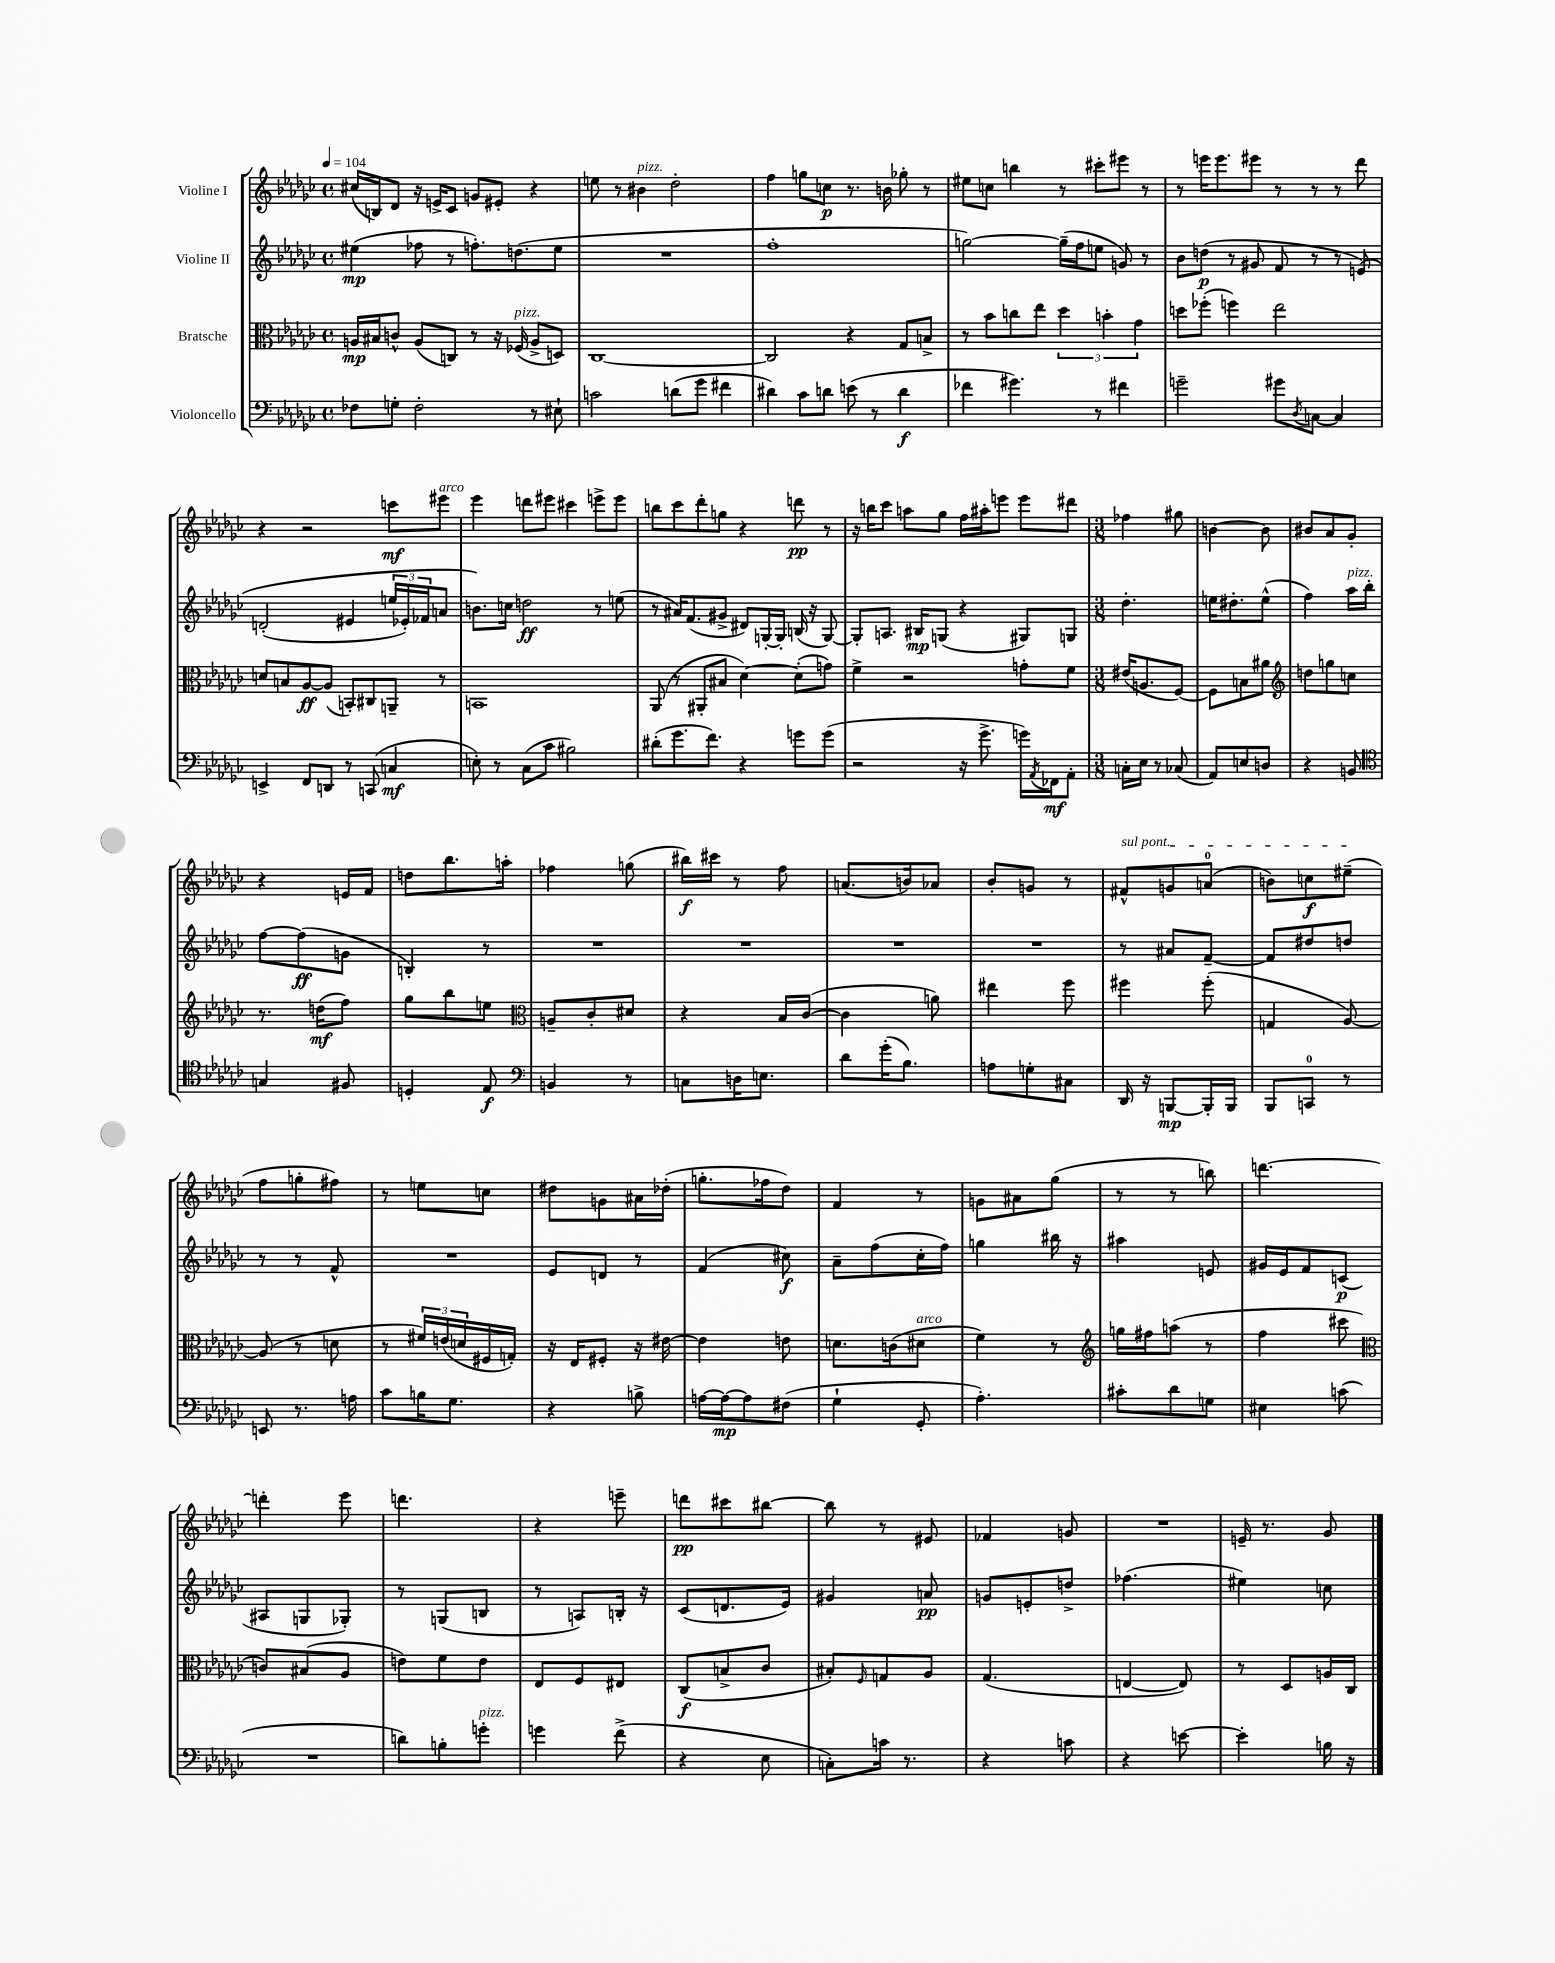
<<
\new StaffGroup <<
\new Staff = "s0" \with { instrumentName = "Violine I" } {
    \clef treble \key ges \major \defaultTimeSignature \time 4/4 \tempo 4 = 104
    cis''16( b16) des'8 r16 e'16-> ces'8 g'8 eis'8-. r4 |
    e''8 r8 bis'4^\markup { \italic "pizz." } des''2-. |
    f''4 g''8 c''8\p r8. b'16 ges''8-. r8 |
    eis''8 c''8 b''4 r8 cis'''8-. eis'''8 r8 |
    r8 e'''16 e'''8. eis'''8 r8 r8 r8 des'''8 |
    r4 r2 c'''8\mf eis'''8^\markup { \italic "arco" } |
    ees'''4 d'''8 eis'''8 cis'''4 e'''8-> e'''8 |
    b''8 ces'''8 des'''8-. g''8 r4 d'''8\pp r8 |
    r16 b''16 ces'''8 a''8 ges''8 f''16 ais''16-. e'''8 e'''8 dis'''8 |
    \numericTimeSignature \time 3/8 fes''4 gis''8 |
    b'4~ b'8 |
    bis'8 aes'8 ges'8-. |
    r4 e'16 f'16 |
    d''8 bes''8. a''16-. |
    fes''4 g''8( |
    bis''16\f) cis'''16 r8 f''8 |
    a'8.( b'16) aes'8 |
    bes'8-. g'8 r8 |
    \once \override TextSpanner.bound-details.left.text = \markup { \italic "sul pont." } fis'8-^\startTextSpan g'8 a'8-0( |
    b'8) c''8\f eis''8--\stopTextSpan( |
    f''8 g''8-. fis''8) |
    r8 e''8 c''8 |
    dis''8 g'8 ais'16 des''16-.( |
    g''8.-. fes''16 des''8) |
    f'4 r8 |
    g'8 ais'8 ges''8( |
    r8 r8 b''8) |
    d'''4.~ |
    d'''4-. ees'''8 |
    d'''4. |
    r4 e'''8-- |
    d'''8\pp cis'''8 bis''8~ |
    bis''8 r8 eis'8 |
    fes'4 g'8 |
    R4. |
    e'16-- r8. ges'8 \bar "|." |
}
\new Staff = "s1" \with { instrumentName = "Violine II" } {
    \clef treble \key ges \major \defaultTimeSignature \time 4/4
    eis''4\mp( fes''8 r8 f''8.-.) d''8.( eis''8 |
    R1 |
    f''1-. |
    g''2~) g''16--( f''16 e''8 g'8) r8 |
    bes'8 d''8\p( r8 gis'8 f'8 r8 r8 e'8)\( |
    d'2-.( eis'4 \tuplet 3/2 { e''16 ees'16-.) fes'16 } a'8 |
    b'8.\) c''16 d''2\ff r8 e''8( |
    r8 ais'16) f'8.( gis'8-> dis'8) g16~-. g16-. b16( r16 g8~) |
    g8-. a8. bis16\mp g8( r4 gis8) g8 |
    \numericTimeSignature \time 3/8 des''4.-. |
    e''16 dis''8.-. e''8-^( |
    f''4) aes''16^\markup { \italic "pizz." } bes''16-. |
    f''8~ f''8\ff( g'8 |
    b4-.) r8 |
    R4. |
    R4. |
    R4. |
    R4. |
    r8 ais'8 f'8~-- |
    f'8 dis''8 d''8 |
    r8 r8 f'8-^ |
    R4. |
    ees'8 d'8 r8 |
    f'4( cis''8\f) |
    aes'8-- f''8( ces''16-. f''16) |
    g''4 bis''16 r16 |
    ais''4 e'8 |
    gis'16 ees'16 f'8 c'8\p( |
    ais8 g8 ges8-.) |
    r8 g8( b8 |
    r8 a8) b16-. r16 |
    ces'8( d'8. ees'16) |
    gis'4 a'8\pp |
    g'8 e'8-. d''8-> |
    fes''4.( |
    eis''4) c''8 \bar "|." |
}
\new Staff = "s2" \with { instrumentName = "Bratsche" } {
    \clef alto \key ges \major \defaultTimeSignature \time 4/4
    a16\mp bis16 c'8-^ a8( c8) r8 r16 fes16^\markup { \italic "pizz." }( a8-> d8) |
    ces1~ |
    ces2 r4 ges8 b8-> |
    r8 bes'8 c''8 ees''8 \tuplet 3/2 { des''4 b'4-. ges'4 } |
    d''8 fes''8-.( f''4) ees''2 |
    d'8 b8 aes8~\ff aes8( b,8-.) cis8 a,8-- r8 |
    b,1 |
    aes,8( r8 ais,8-. bis8 des'4~) des'8-.( g'8) |
    f'4-> r2 g'8-. f'8 |
    \numericTimeSignature \time 3/8 eis'16( a8. f8~) |
    f8 b8 ais'8 |
    \clef treble d''8 g''8 c''8 |
    r8. d''16\mf( f''8) |
    ges''8 bes''8 e''8 |
    \clef alto a8-- ces'8-. dis'8 |
    r4 bes16 ces'16~( |
    ces'4 a'8) |
    eis''4 f''8 |
    fis''4 fis''8-.( |
    g4 aes8~) |
    aes8( r8 d'8 |
    r8 \tuplet 3/2 { fis'16) e'16( d'16 } fis16 g16-.) |
    r16 ees16 fis8-. r16 eis'16~ |
    eis'4 e'8 |
    d'8. c'16( dis'8^\markup { \italic "arco" } |
    f'4) r8 |
    \clef treble g''16 fis''16 a''8( r8 |
    f''4 cis'''8 |
    \clef alto c'8) bis8( aes8 |
    e'8) f'8 e'8 |
    ees8 f8 eis8 |
    ces8\f( b8-> ces'8 |
    bis8-.) \grace { f16 } g8 aes8 |
    ges4.( |
    e4~ e8) |
    r8 des8 a16 ces16 \bar "|." |
}
\new Staff = "s3" \with { instrumentName = "Violoncello" } {
    \clef bass \key ges \major \defaultTimeSignature \time 4/4
    fes8 g8-. fes2-. r8 eis8-! |
    c'2 d'8( ges'8 fis'4 |
    dis'4) ces'8 d'8 e'8( r8 d'4\f |
    fes'4 gis'4.) r8 fis'4 |
    g'2-- gis'8 \acciaccatura { des8 } c8~ c4 |
    e,4-> f,8 d,8 r8 c,8( c4\mf |
    e8-.) r8 ces8( ces'8 bis2) |
    dis'8-.( ges'8. f'8.) r4 g'8 g'8( |
    r2 r16 ges'8.-> g'16) \acciaccatura { aes,8 } fes,16\mf aes,8-. |
    \numericTimeSignature \time 3/8 c16-. ees16 r8 ces8( |
    aes,8) e8 d8 |
    r4 b,8 |
    \clef tenor g4 fis8 |
    d4-. ees8\f |
    \clef bass b,4 r8 |
    c8 d16 e8. |
    des'8 ges'16-.( bes8.) |
    a8 g8-. cis8 |
    des,16 r16 b,,8~\mp b,,16-. b,,16 |
    bes,,8 c,8-0 r8 |
    e,8 r8. a16 |
    ces'8 b16 ges8. |
    r4 b8-> |
    a16~ a16~\mp a8 fis8( |
    ges4-! ges,8-. |
    aes4.-.) |
    cis'8-. des'8 g8 |
    eis4 c'8( |
    R4. |
    d'8) b8-. g'8-.^\markup { \italic "pizz." } |
    g'4 f'8->( |
    r4 ees8 |
    c8-.) c'16 r8. |
    r4 c'8 |
    r4 e'8~ |
    e'4-. b16 r16 \bar "|." |
}
>>
>>
\layout { \context { \Score \remove "Bar_number_engraver" } }
